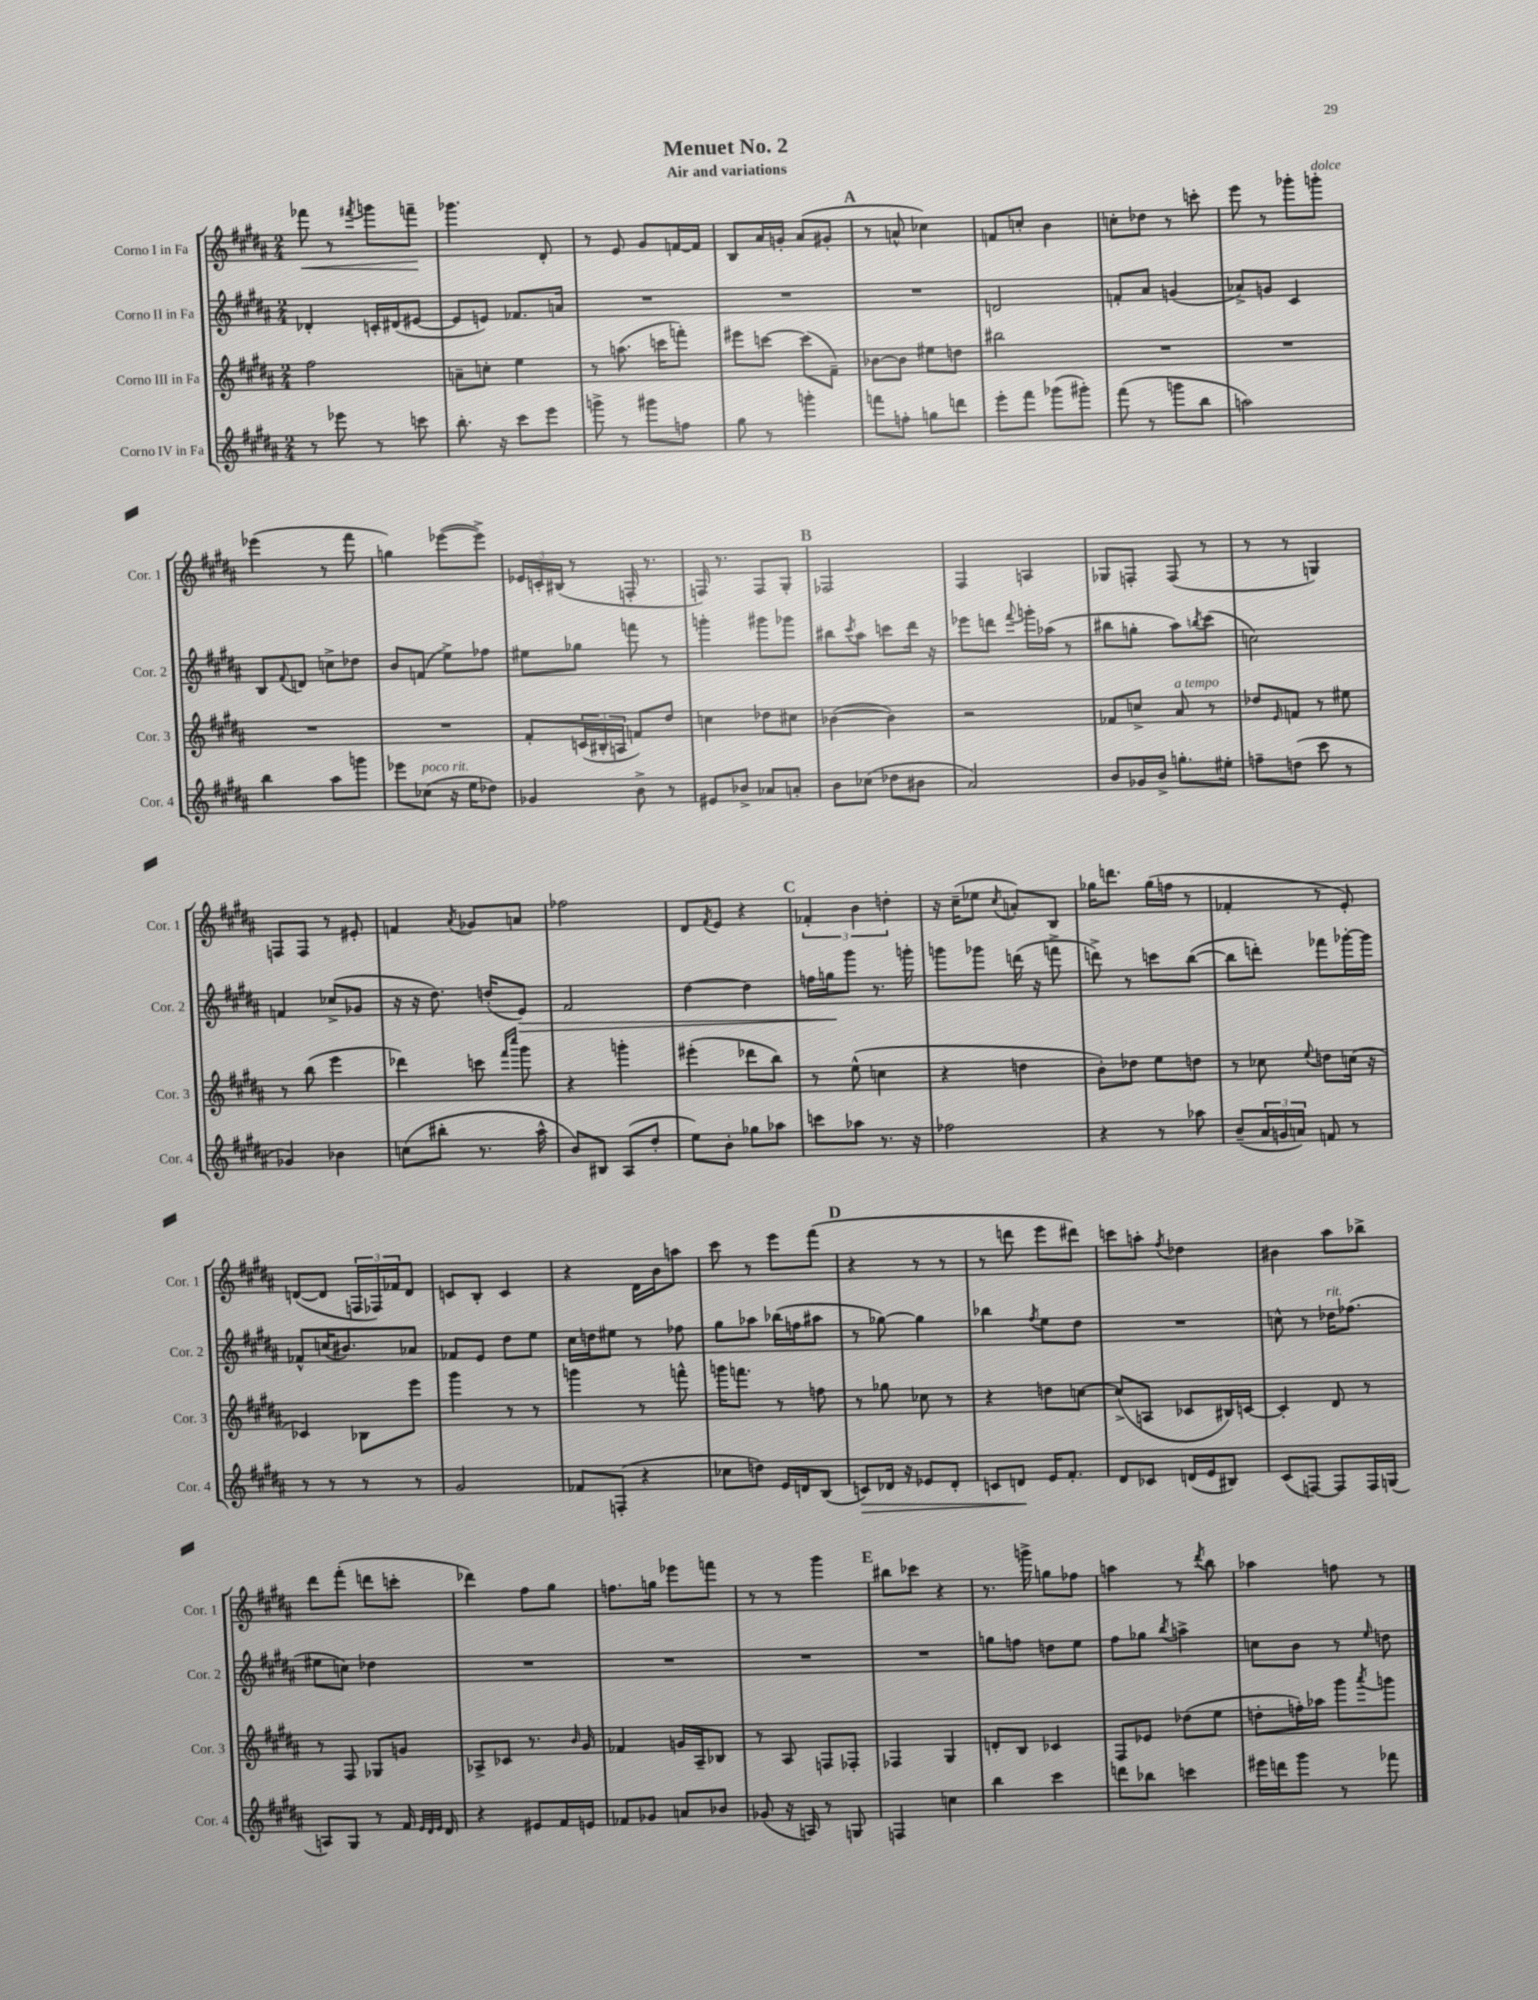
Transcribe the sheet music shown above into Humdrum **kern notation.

**kern	**dynam	**kern	**kern	**dynam	**kern	**dynam
*part4	*part4	*part3	*part2	*part2	*part1	*part1
*staff4	*staff4	*staff3	*staff2	*staff2	*staff1	*staff1
*I"Corno IV in Fa	*	*I"Corno III in Fa	*I"Corno II in Fa	*	*I"Corno I in Fa	*
*I'Cor. 4	*	*I'Cor. 3	*I'Cor. 2	*	*I'Cor. 1	*
*clefG2	*	*clefG2	*clefG2	*	*clefG2	*
*k[f#c#g#d#a#]	*	*k[f#c#g#d#a#]	*k[f#c#g#d#a#]	*	*k[f#c#g#d#a#]	*
*M2/4	*	*M2/4	*M2/4	*	*M2/4	*
=1	=1	=1	=1	=1	=1	=1
!	!	!	!	!	!	!LO:HP:b
8r	.	2ff#\	4d-X'/	.	8fff-X\	<
8eee-X\	.	.	.	.	8r	.
.	.	.	.	.	8qfff#X/	.
8r	.	.	16cn'/LL	.	8gggn\L	.
.	.	.	(16d#X/J	.	.	.
8cccn\	.	.	[8e#X/J	.	8fffn~\J	.
.	.	.	.	.	.	[
=2	=2	=2	=2	=2	=2	=2
8.bb'\	.	8an~\L	8e#/L]	.	4.ggg-X\	.
.	.	8ccn'\J	8en/J)	.	.	.
16r	.	.	.	.	.	.
8ccc#\L	.	4ee\	8.f-X/L	.	.	.
8eee\J	.	.	.	.	8d#'/	.
.	.	.	16an/Jk	.	.	.
=3	=3	=3	=3	=3	=3	=3
8gggn^\	.	8r	2r	.	8r	.
8r	.	(8.aan\	.	.	8e/	.
8ggg#X\L	.	.	.	.	8g#/L	.
.	.	16cccn\KL	.	.	.	.
8ffn\J	.	8fffn'\J)	.	.	[16fn/L	.
.	.	.	.	.	16f/JJ]	.
=4	=4	=4	=4	=4	=4	=4
8gg#\	.	8eee#X\L	2r	.	8B/L	.
8r	.	[8cccn\J	.	.	16a#/L	.
.	.	.	.	.	16gn'/JJ	.
4gggn'\	.	(8ccc\L]	.	.	(8a#/L	.
.	.	8f#~\J)	.	.	8g#X'/J	.
!!LO:REH:place=s1:t=A
=5	=5	=5	=5	=5	=5	=5
8fffn\L	.	[8b-X\L	2r	.	8r	.
8ffn'\J	.	8b-\J]	.	.	8an^^/	.
8ggn\L	.	8ee#X\L	.	.	4cc-X\)	.
8dddn\J	.	8ddn\J	.	.	.	.
=6	=6	=6	=6	=6	=6	=6
8eee'\L	.	2bb#X\	2dn/	.	8fn/L	.
8fff#\J	.	.	.	.	8ccn'/J	.
(8ggg-X\L	.	.	.	.	4b\	.
8ggg#X'\J)	.	.	.	.	.	.
=7	=7	=7	=7	=7	=7	=7
(8fff#\	.	2r	8fn'/L	.	8ccn'\L	.
8r	.	.	8a#/J	.	8dd-X\J	.
8gggn\L	.	.	(4gn/	.	8r	.
8bb\J	.	.	.	.	8cccn'\	.
=8	=8	=8	=8	=8	=8	=8
2aan\)	.	2r	8a-X^/L)	.	8eee\	.
.	.	.	8gn/J	.	8r	.
.	.	.	4c#/	.	8ggg-X'\L	.
!	!	!	!	!	!LO:TX:a:i:t=dolce	!
.	.	.	.	.	8gggn'\J	.
!!LO:LB:g=z
=9	=9	=9	=9	=9	=9	=9
4bb\	.	2r	8B/L	.	(4eee-X\	.
.	.	.	8qqf#/	.	.	.
.	.	.	8dn/J	.	.	.
8aa#\L	.	.	8ccn^\L	.	8r	.
8gggn\J	.	.	8dd-X\J	.	8fff#\	.
=10	=10	=10	=10	=10	=10	=10
8eee-X\L	.	2r	8b/L	.	4ggn\)	.
!LO:TX:a:i:t=poco rit.	!	!	!	!	!	!
(8cc-X\J	.	.	(8fn/J	.	.	.
16r	.	.	8ee^\L)	.	([8eee-X\L	.
16ee\KL	.	.	.	.	.	.
8dd-X\J)	.	.	8ff-X\J	.	8eee-^\J])	.
=11	=11	=11	=11	=11	=11	=11
4g-X/	.	8f#'/L	8ee#X\L	.	24e-X/LL	.
.	.	.	.	.	24cn'/	.
.	.	.	.	.	(24B#X/JJ	.
.	.	(24cn/L	8gg-X\J	.	8r	.
.	.	24B#X'/	.	.	.	.
.	.	24An/JJ	.	.	.	.
8b^\	.	8fn/L)	8fffn\	.	16Fn'/	.
.	.	.	.	.	8.r	.
8r	.	8dd#/J	8r	.	.	.
=12	=12	=12	=12	=12	=12	=12
8e#X/L	.	4ccn\	4gggn'\	.	16Fn/)	.
.	.	.	.	.	8.r	.
8b-X^/J	.	.	.	.	.	.
8a-X/L	.	8dd-X\L	8ggg#X\L	.	8F/L	.
8an'/J	.	8cc#X\J	8ggg-X\J	.	8G#'/J	.
!!LO:REH:place=s1:t=B
=13	=13	=13	=13	=13	=13	=13
8b\L	.	([4b-X\	8bb#X\L	.	2F-X/	.
.	.	.	8qccc#/	.	.	.
(8cc-X\J	.	.	8aa#\J	.	.	.
8dd-X\L	.	4b-\])	8cccn\L	.	.	.
8b#X\J	.	.	16ddd#\Jk	.	.	.
.	.	.	16r	.	.	.
=14	=14	=14	=14	=14	=14	=14
2a#/)	.	2r	8eee-X\L	.	4F#/	.
.	.	.	8dddn\J	.	.	.
.	.	.	8qqfff#/	.	.	.
.	.	.	16gggn'\LL	.	4An/	.
.	.	.	(16aa-X\JJ	.	.	.
.	.	.	8r	.	.	.
=15	=15	=15	=15	=15	=15	=15
8b/L	.	8f-X/L	8bb#X\L	.	8G-X/L	.
16g-X/L	.	8ccn^/J	8ggn'\J	.	8Fn'/J	.
16b^/JJ	.	.	.	.	.	.
!	!	!LO:TX:a:i:t=a tempo	!	!	!	!
8.ggn'\L	.	8a#/	8aa#\L)	.	(8F/	.
.	.	.	8qbbn/	.	.	.
.	.	8r	(8ccc#\J	.	8r	.
16ee#X'\Jk	.	.	.	.	.	.
=16	=16	=16	=16	=16	=16	=16
8ffn~\L	.	8dd-X/L	2ccn\)	.	8r	.
.	.	16qqe/	.	.	.	.
(8ddn\J	.	8fn/J	.	.	8r	.
8ccc#\	.	8r	.	.	4Gn/)	.
8r	.	8ee#X\	.	.	.	.
!!LO:LB:g=z
=17	=17	=17	=17	=17	=17	=17
4g-X/)	.	8r	4fn/	.	8Fn/L	.
.	.	(8bb\	.	.	8F/J	.
4b-X\	.	4eee\	(8cc-X^/L	.	8r	.
.	.	.	8g-X/J	.	8e#X'/	.
=18	=18	=18	=18	=18	=18	=18
(8ccn\L	.	4ddd-X\)	16r	.	4fn/	.
.	.	.	16r	.	.	.
8bb#X'\J	.	.	8.dd#\)	.	.	.
.	.	.	.	.	8qa#/	.
8.r	.	8cccn\	.	.	8g-X/L	.
.	.	.	(16ddn'/KL	.	.	.
.	.	16qqfff#/LL	.	.	.	.
.	.	16qqcccc#/JJ	.	.	.	.
!	!	!	!	!LO:HP:b	!	!
.	.	8ggg#\	8e/J)	>	8an/J	.
16aa#^^\	.	.	.	.	.	.
=19	=19	=19	=19	=19	=19	=19
8b/L)	.	4r	2f#/	.	2ff-X\	.
8B#X/J	.	.	.	.	.	.
(8A#/L	.	4gggn'\	.	.	.	.
8dd#'/J	.	.	.	.	.	.
=20	=20	=20	=20	=20	=20	=20
8ee\L)	.	(4eee#X'\	[4dd#\	.	8d#/L	.
.	.	.	.	.	8qf#/	.
8b'\J	.	.	.	.	8e/J	.
8gg-X\L	.	8ddd-X\L	4dd#\]	.	4r	.
8aa-X\J	.	8bb\J)	.	.	.	.
!!LO:REH:place=s1:t=C
=21	=21	=21	=21	=21	=21	=21
8cccn\L	.	8r	16ffn\LL	.	6f-X'/	.
.	.	.	16ggn\J	.	.	.
8aa-X\J	.	(8ee^^\	8ggg#\J	]	.	.
.	.	.	.	.	6b\	.
8.r	.	4ccn\	8.r	.	.	.
.	.	.	.	.	6ddn'\	.
16r	.	.	16gggn'\	.	.	.
=22	=22	=22	=22	=22	=22	=22
2ff-X\	.	4r	8gggn\L	.	16r	.
.	.	.	.	.	(16cc#~\KL	.
.	.	.	8ggg-X\J	.	8ee-X\J	.
.	.	.	.	.	8qcc#/	.
.	.	4ddn\	(16dddn\	.	8an'/L)	.
.	.	.	16r	.	.	.
.	.	.	8fffn^\	.	8B/J	.
=23	=23	=23	=23	=23	=23	=23
4r	.	8b'\L)	8dddn^\)	.	16gg-X\KL	.
.	.	.	.	.	8.dddn\J	.
.	.	8dd-X\J	8r	.	.	.
8r	.	8ee\L	8cccn\L	.	(16gg-\LL	.
.	.	.	.	.	16ffn\JJ	.
8aa-X\	.	8ddn\J	([8bb\J	.	8r	.
=24	=24	=24	=24	=24	=24	=24
(8b~/L	.	8r	8bb\L]	.	4f-X'/	.
24a#/L	.	8cc-X\	8dddn'\J)	.	.	.
24gn/	.	.	.	.	.	.
24an/JJ)	.	.	.	.	.	.
.	.	8qqee/	.	.	.	.
8fn/	.	8ddn\L	8fff-X\L	.	8r	.
8r	.	(16ccn\Jk	[16ggg-X'\L	.	8e'/)	.
.	.	16r	16ggg-\JJ]	.	.	.
!!LO:LB:g=z
=25	=25	=25	=25	=25	=25	=25
8r	.	4c-X/)	8f-X^^/L	.	([8dn/L	.
8r	.	.	(16ccn/K	.	8d/J]	.
.	.	.	8.b#X/)	.	.	.
8r	.	8B-X\L	.	.	24Fn/LL	.
.	.	.	.	.	24F-X/)	.
.	.	.	.	.	24f-X/J	.
8r	.	8eee\J	8a-X/J	.	8d/J	.
=26	=26	=26	=26	=26	=26	=26
2g#/	.	4ggg#\	8f-X/L	.	8cn/L	.
.	.	.	8e/J	.	8B'/J	.
.	.	8r	8dd#\L	.	4c/	.
.	.	8r	8ee\J	.	.	.
=27	=27	=27	=27	=27	=27	=27
8f-X/L	.	4gggn\	16cc#\LL	.	4r	.
.	.	.	16ddn\J	.	.	.
(8Fn'/J	.	.	8ee#X\J	.	.	.
4r	.	8r	8r	.	16d#\LL	.
.	.	.	.	.	16b\J	.
.	.	8fffn^^\	8ff-X\	.	8aan\J	.
=28	=28	=28	=28	=28	=28	=28
8cc-X\L	.	16gggn\KL	8gg#\L	.	8ccc#\	.
.	.	8.fffn\J	.	.	.	.
8ddn\J)	.	.	8aa-X\J	.	8r	.
16e/LL	.	8r	(16bb-X\LL	.	8eee\L	.
16dn/J	.	.	16ffn\J	.	.	.
(8B/J	.	8ffn\	8aa#X\J	.	(8fff#\J	.
!!LO:REH:place=s1:t=D
=29	=29	=29	=29	=29	=29	=29
!	!LO:HP:b	!	!	!	!	!
8cn/L)	>	8r	8r	.	4r	.
16d-X/Jk	.	8gg-X\	[8gg-X\)	.	.	.
16r	.	.	.	.	.	.
8e-X/L	.	8cc-X\	4gg-\]	.	8r	.
8d-'/J	.	8r	.	.	8r	.
=30	=30	=30	=30	=30	=30	=30
8cn/L	.	4r	4bb-X\	.	8r	.
8dn/J	.	.	.	.	8dddn\	.
.	.	.	8qff#/	.	.	.
16e/KL	]	8ddn\L	8ee\L	.	8eee\L	.
8.f#'/J	.	.	.	.	.	.
.	.	[8ccn\J	8dd#\J	.	8ddd#X\J)	.
=31	=31	=31	=31	=31	=31	=31
8d#/L	.	(8cc^/L]	2r	.	8cccn\L	.
8c-X/J	.	8An/J	.	.	8aan'\J	.
.	.	.	.	.	8qff#/	.
(16dn/LL	.	8c-X/L	.	.	4dd-X\	.
16e/J	.	.	.	.	.	.
8B#X/J)	.	16B#X/L)	.	.	.	.
.	.	[16cn/JJ	.	.	.	.
=32	=32	=32	=32	=32	=32	=32
(8c#/L	.	4c'/]	8ccn^^\	.	4b#X\	.
[8Fn/J)	.	.	8r	.	.	.
!	!	!	!LO:TX:a:i:t=rit.	!	!	!
8F/L]	.	8d#/	16dd-X\KL	.	8aa#\L	.
.	.	.	(8.ff-X\J	.	.	.
16F/L	.	8r	.	.	8bb-X^\J	.
(16Gn/JJ	.	.	.	.	.	.
!!LO:LB:g=z
=33	=33	=33	=33	=33	=33	=33
8An/L)	.	8r	8ee#X\L	.	8ddd#\L	.
8G#/J	.	8F#/	8ccn\J)	.	(8fff#'\J	.
8r	.	8G-X/L	4dd-X\	.	8dddn\L	.
16f#/	.	8gn/J	.	.	8cccn'\J	.
32qqe/LLL	.	.	.	.	.	.
32qqd#/	.	.	.	.	.	.
32qqe/JJJ	.	.	.	.	.	.
16d#/	.	.	.	.	.	.
=34	=34	=34	=34	=34	=34	=34
4r	.	8A-X^/L	2r	.	4ddd-X\)	.
.	.	8c-X/J	.	.	.	.
8e#X/L	.	8.r	.	.	8ff#\L	.
16f#/L	.	.	.	.	8gg#\J	.
.	.	16qqb/	.	.	.	.
16en/JJ	.	16g#/	.	.	.	.
=35	=35	=35	=35	=35	=35	=35
8f-X/L	.	4f-X/	2r	.	8.ffn\L	.
8g-X/J	.	.	.	.	.	.
.	.	.	.	.	16ggn\Jk	.
8an/L	.	16gn/LL	.	.	8eee-X\L	.
.	.	16A#~/J	.	.	.	.
8b-X/J	.	8B-X/J	.	.	8fffn\J	.
=36	=36	=36	=36	=36	=36	=36
(8g-X/	.	8r	2r	.	8r	.
16r	.	8A#/	.	.	8r	.
16An/)	.	.	.	.	.	.
8r	.	8Fn/L	.	.	4ggg#\	.
8Gn/	.	8F-X'/J	.	.	.	.
!!LO:REH:place=s1:t=E
=37	=37	=37	=37	=37	=37	=37
4Fn/	.	4F-X/	2r	.	8bb#X\L	.
.	.	.	.	.	8ccc-X\J	.
4ccn\	.	4G#/	.	.	4r	.
=38	=38	=38	=38	=38	=38	=38
4bb\	.	8dn'/L	8ggn\L	.	8.r	.
.	.	8B/J	8ffn\J	.	.	.
.	.	.	.	.	16gggn^\	.
4ccc#\	.	4c-X/	8ddn\L	.	8ggn\L	.
.	.	.	8ee\J	.	8ff-X\J	.
=39	=39	=39	=39	=39	=39	=39
8dddn\L	.	8F#/L	8ff#\L	.	4aan\	.
8bb-X\J	.	8e-X/J	8gg-X\J	.	.	.
.	.	.	8qbb/	.	.	.
4cccn\	.	(8dd-X\L	4aan^\	.	8r	.
.	.	.	.	.	8qddd#/	.
.	.	8ee\J	.	.	8bb\	.
=40	=40	=40	=40	=40	=40	=40
16eee#X\LL	.	8ddn'\L	8ccn\L	.	4aa-X\	.
16dddn\J	.	.	.	.	.	.
8ggg#\J	.	16ffn'\L)	8b\J	.	.	.
.	.	16aa-X\JJ	.	.	.	.
8r	.	8ggg#\L	8r	.	8ffn\	.
.	.	8qaaa#/	16qqee/	.	.	.
8fff-X\	.	8gggn\J	8ddn\	.	8r	.
==	==	==	==	==	==	==
*-	*-	*-	*-	*-	*-	*-
